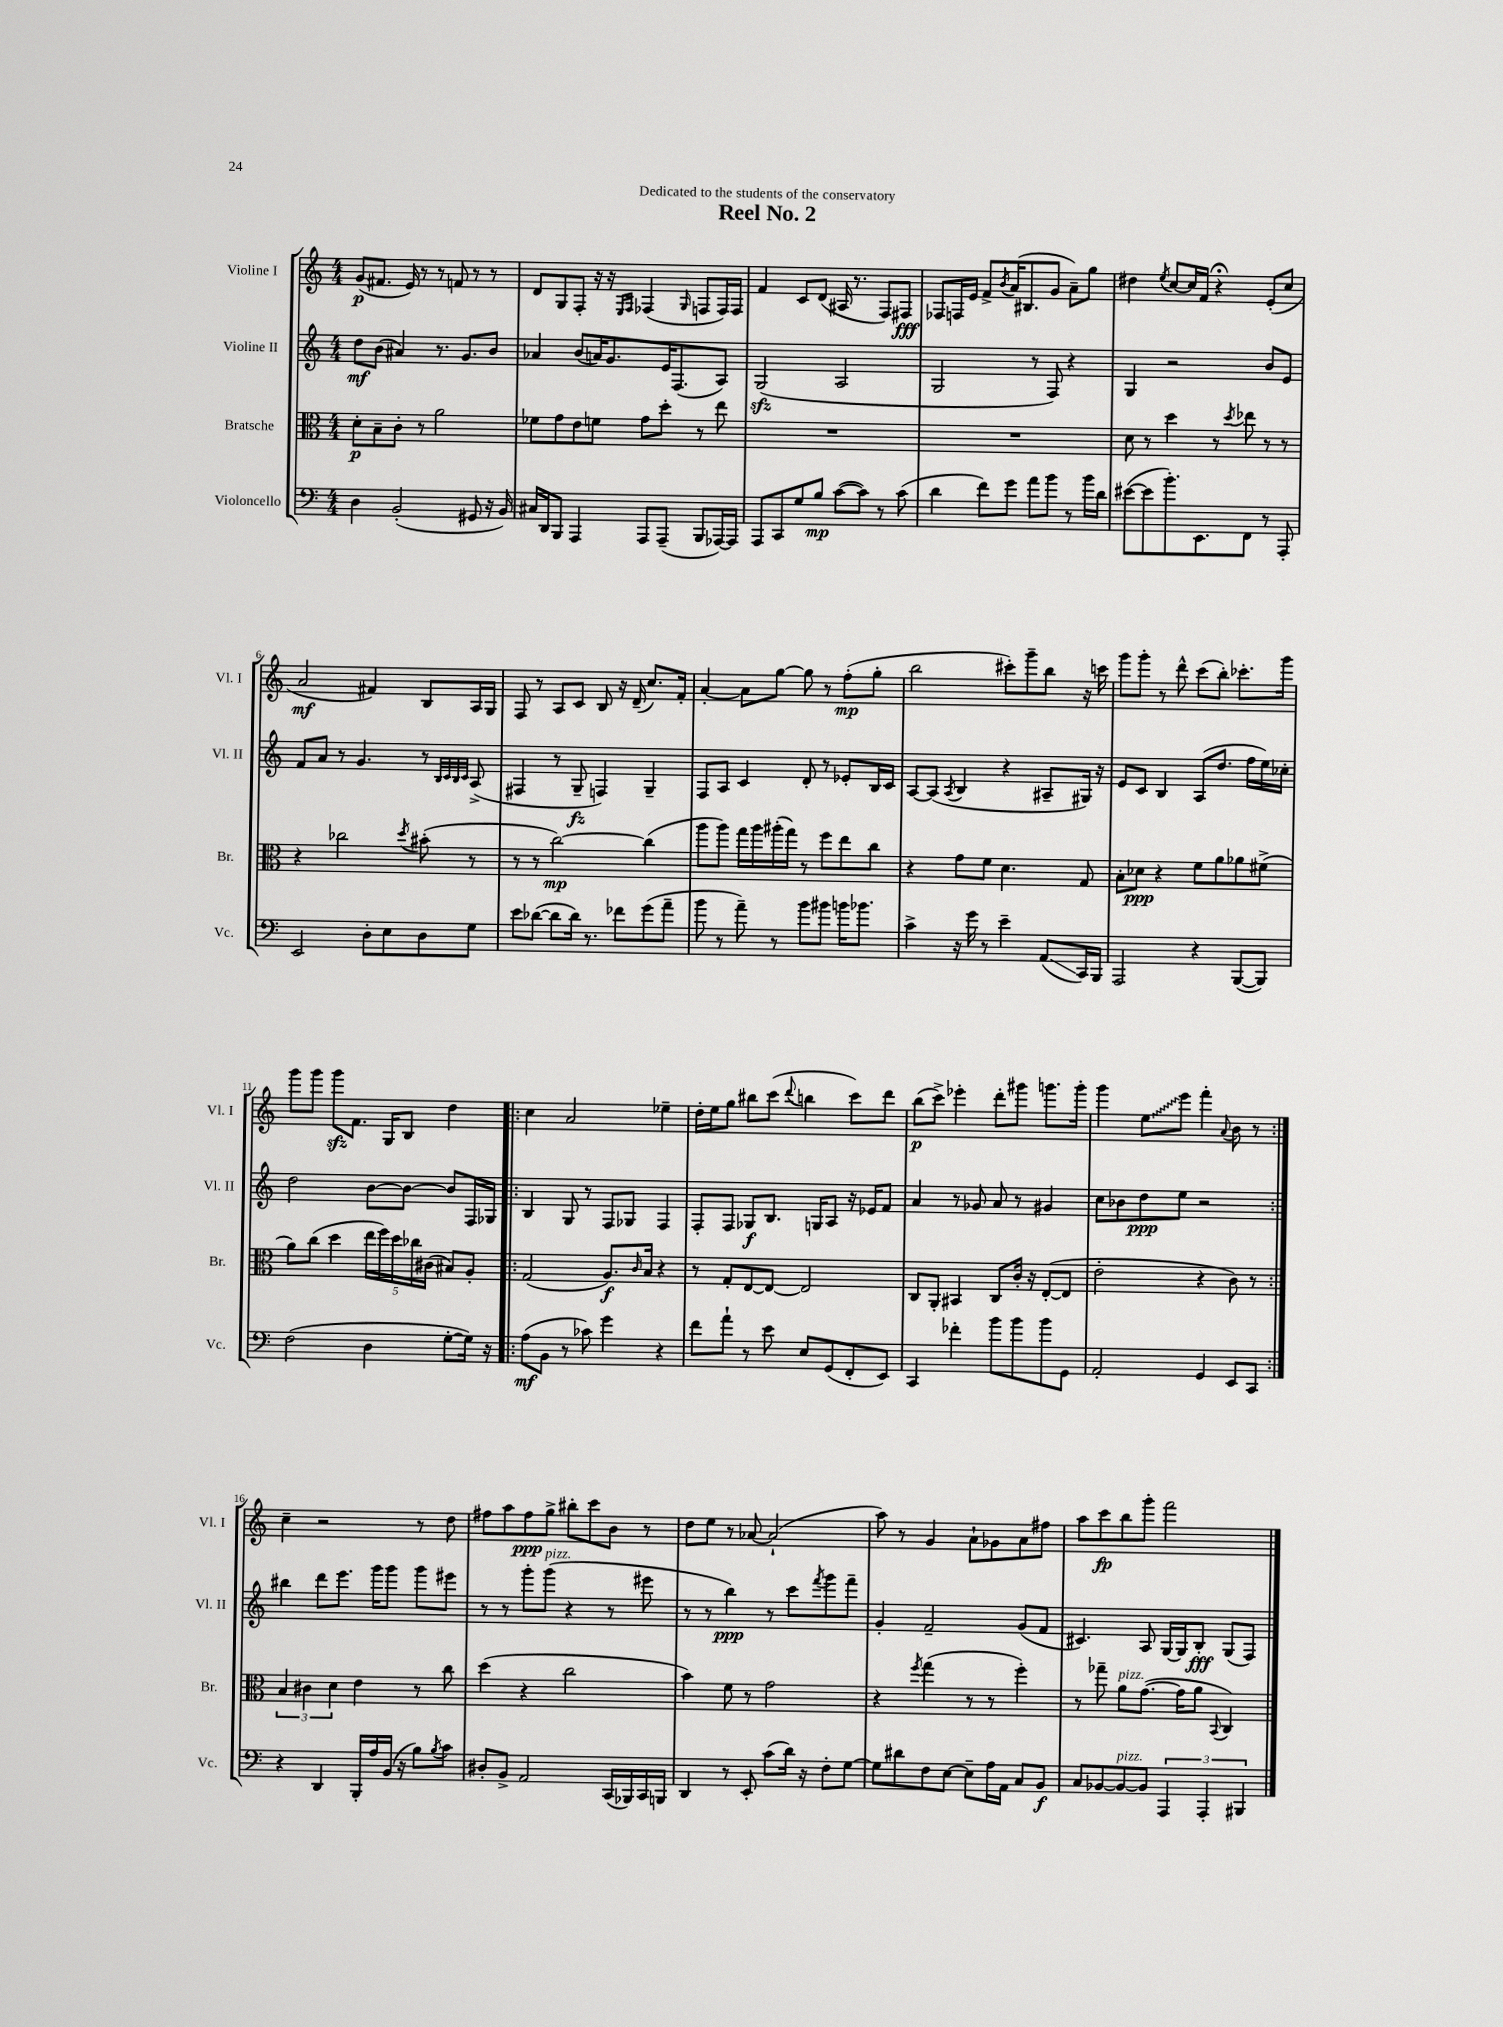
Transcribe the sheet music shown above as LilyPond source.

\header { title = "Reel No. 2" dedication = "Dedicated to the students of the conservatory" }
<<
\new StaffGroup <<
\new Staff = "s0" \with { instrumentName = "Violine I" shortInstrumentName = "Vl. I" } {
    \clef treble \key c \major \numericTimeSignature \time 4/4
    g'8\p( fis'8. e'16) r8 r8 f'8 r8 r8 |
    d'8 g8 f8-. r16 r16 \grace { e16 f16 } fes4( \grace { g16 } f8 f16) f16 |
    f'4 c'8 d'8( ais16 r8. f8) fis8\fff |
    fes8 f16 e'16 f'8-> \acciaccatura { b'8 } a'16( bis8. g'8 a'8--) g''8 |
    dis''4 \acciaccatura { e''8 } c''8~ c''16 f'16 r4\fermata e'8-.( c''8 |
    a'2\mf fis'4) b8 a16 g16 |
    f8 r8 a8 c'8 b8 r16 d'16--( c''8.) f'16-. |
    a'4~-. a'8 g''8~ g''8 r8 f''8-.\mp( g''8-. |
    b''2 cis'''8-.) g'''8-- b''8 r16 c'''16 |
    g'''8 g'''8-. r8 d'''8-^ c'''8( b''8-.) ces'''8.-. g'''16 |
    g'''8 g'''8 g'''8\sfz f'8. g16 b8 d''4 |
    \repeat volta 2 { c''4 a'2 ees''4-- |
    d''16-. e''16 g''8 bis''8 c'''8( \appoggiatura { d'''8 } b''4 c'''8) d'''8 |
    b''8\p( c'''8->) ees'''4-. d'''8-. gis'''8 g'''8. g'''16-. |
    g'''4 \once \override Glissando.style = #'zigzag e''8\glissando e'''8 f'''4-. \appoggiatura { a'8 } b'8 r8 | }
    c''4-- r2 r8 d''8 |
    fis''8 a''8 fis''8\ppp g''8-> bis''8-. c'''8 b'8 r8 |
    d''8 e''8 r8 aes'8~ aes'2-!( |
    a''8) r8 g'4 a'8-! ges'8 a'8 fis''8 |
    a''8 c'''8\fp b''8 g'''8-. f'''2 \bar "|." |
}
\new Staff = "s1" \with { instrumentName = "Violine II" shortInstrumentName = "Vl. II" } {
    \clef treble \key c \major \numericTimeSignature \time 4/4
    d''8\mf b'8( ais'4) r8. g'8. b'8 |
    aes'4 b'8( a'16) g'8. e'16 f8.( a8) |
    g2\sfz( a2 |
    g2 r8 f8) r4 |
    g4 r2 b'8 e'8 |
    f'8 a'8 r8 g'4. r8 \grace { b32 c'32 b32 c'32 } a8->( |
    fis4 r8 g8--\fz f4) g4-- |
    f8 a8 c'4 d'8-. r8 ees'8-. b16 c'16 |
    a8~ a8( \acciaccatura { a8 } b4 r4 ais8-- gis16) r16 |
    e'8 c'8 b4 a8( d''8. f''16 e''16) ces''16-. |
    d''2 b'8~ b'8~ b'8 f16 ges16 |
    \repeat volta 2 { b4 g8 r8 f8 ges8 f4 |
    f8-. f8 ges8\f b8. g16 a8 r16 ees'16 f'8 |
    a'4 r8 ges'8 a'8 r8 gis'4 |
    c''8 bes'8 d''8\ppp e''8 r2 | }
    bis''4 d'''8 e'''8. g'''16 g'''8 g'''8 eis'''8 |
    r8 r8 g'''8-. g'''8^\markup { \italic "pizz." }( r4 r8 eis'''8 |
    r8 r8 b''4\ppp) r8 c'''8 \acciaccatura { f'''8 } g'''8 f'''8-- |
    g'4-. f'2-- g'8( f'8 |
    cis'4.) a8 g16~ g16 b8-.\fff g8( f8) \bar "|." |
}
\new Staff = "s2" \with { instrumentName = "Bratsche" shortInstrumentName = "Br." } {
    \clef alto \key c \major \numericTimeSignature \time 4/4
    d'8-.\p b8-- c'8-. r8 a'2 |
    fes'8 g'8 e'8 f'8 g'8 d''8-. r8 e''8 |
    R1 |
    R1 |
    d'8 r8 d''4 r8 \acciaccatura { d''8 } ees''8 r8 r8 |
    r4 ces''2 \acciaccatura { d''8 } bis'8-.( r8 |
    r8 r8 c''2~\mp) c''4( |
    a''8 a''8) g''16 a''16 ais''16-.( g''16) r8 f''8 e''8 c''8 |
    r4 g'8 f'8 d'4. g8 |
    b8-. des'8\ppp r4 f'8 a'8 aes'8 fis'8->( |
    a'8) c''8( d''4 \tuplet 5/4 { e''16 f''16) d''16 ces''16 cis'16( } bis8) a8-. |
    \repeat volta 2 { g2( a8.\f) \grace { c'16 } b16 r4 |
    r8 g8-. e8~ e8~ e2 |
    c8 a,8-. bis,4 c8 c'16-. r16 e8~-.( e8 |
    e'2-. r4 c'8) r8 | }
    \tuplet 3/2 { b4 cis'4 d'4 } e'4 r8 c''8 |
    d''4( r4 c''2 |
    b'4) f'8 r8 g'2 |
    r4 \acciaccatura { f''8 } g''4( r8 r8 f''4-.) |
    r8 ges''8-- a'8^\markup { \italic "pizz." } g'8.~( g'16 a'8 \appoggiatura { b,8 } c4) \bar "|." |
}
\new Staff = "s3" \with { instrumentName = "Violoncello" shortInstrumentName = "Vc." } {
    \clef bass \key c \major \numericTimeSignature \time 4/4
    d4 b,2-.( gis,8 r16 b,16) |
    cis16 d,16 b,,8 a,,4 a,,8 a,,8--( b,,8 aes,,16~) aes,,16 |
    a,,8 c,8 g8 b8\mp c'8~( c'8) r8 c'8( |
    d'4 f'8) g'8 a'8 b'8 r8 b'16 d'16 |
    eis'8~( eis'8 b'8.-.) e,8. f,8 r8 a,,8-. |
    e,2 d8-. e8 d8 g8 |
    e'8 des'8~( des'8 des'16) r8. fes'8 g'8( a'8-- |
    b'8 r8 a'8--) r8 b'8 bis'8 b'16 bes'8. |
    c'4-> r16 g'16 r8 e'4-- a,8\glissando( c,16) b,,16 |
    a,,2 r4 b,,8~( b,,8) |
    f2( d4 g8~-. g16) r16 |
    \repeat volta 2 { a8\mf( b,8 r8 ces'8) g'4 r4 |
    f'8 a'8-! r8 e'8 e8 g,8( f,8-. e,8) |
    c,4 fes'4-. b'8 b'8 b'8 g,8 |
    a,2-. g,4 e,8 c,8 | }
    r4 d,4 b,,16-. a16 b,16( r16 b8) \acciaccatura { b8 } c'8 |
    dis8-. b,8-> a,2 c,16( bes,,16) c,16 b,,16 |
    d,4 r8 e,8-. c'8( d'16) r16 f8-. g8~ |
    g8 dis'8 f8 e8~ e8-- a16 a,16 c8 b,8\f |
    c8 bes,8~ bes,8~^\markup { \italic "pizz." } bes,8 \tuplet 3/2 { a,,4 a,,4-. bis,,4 } \bar "|." |
}
>>
>>
